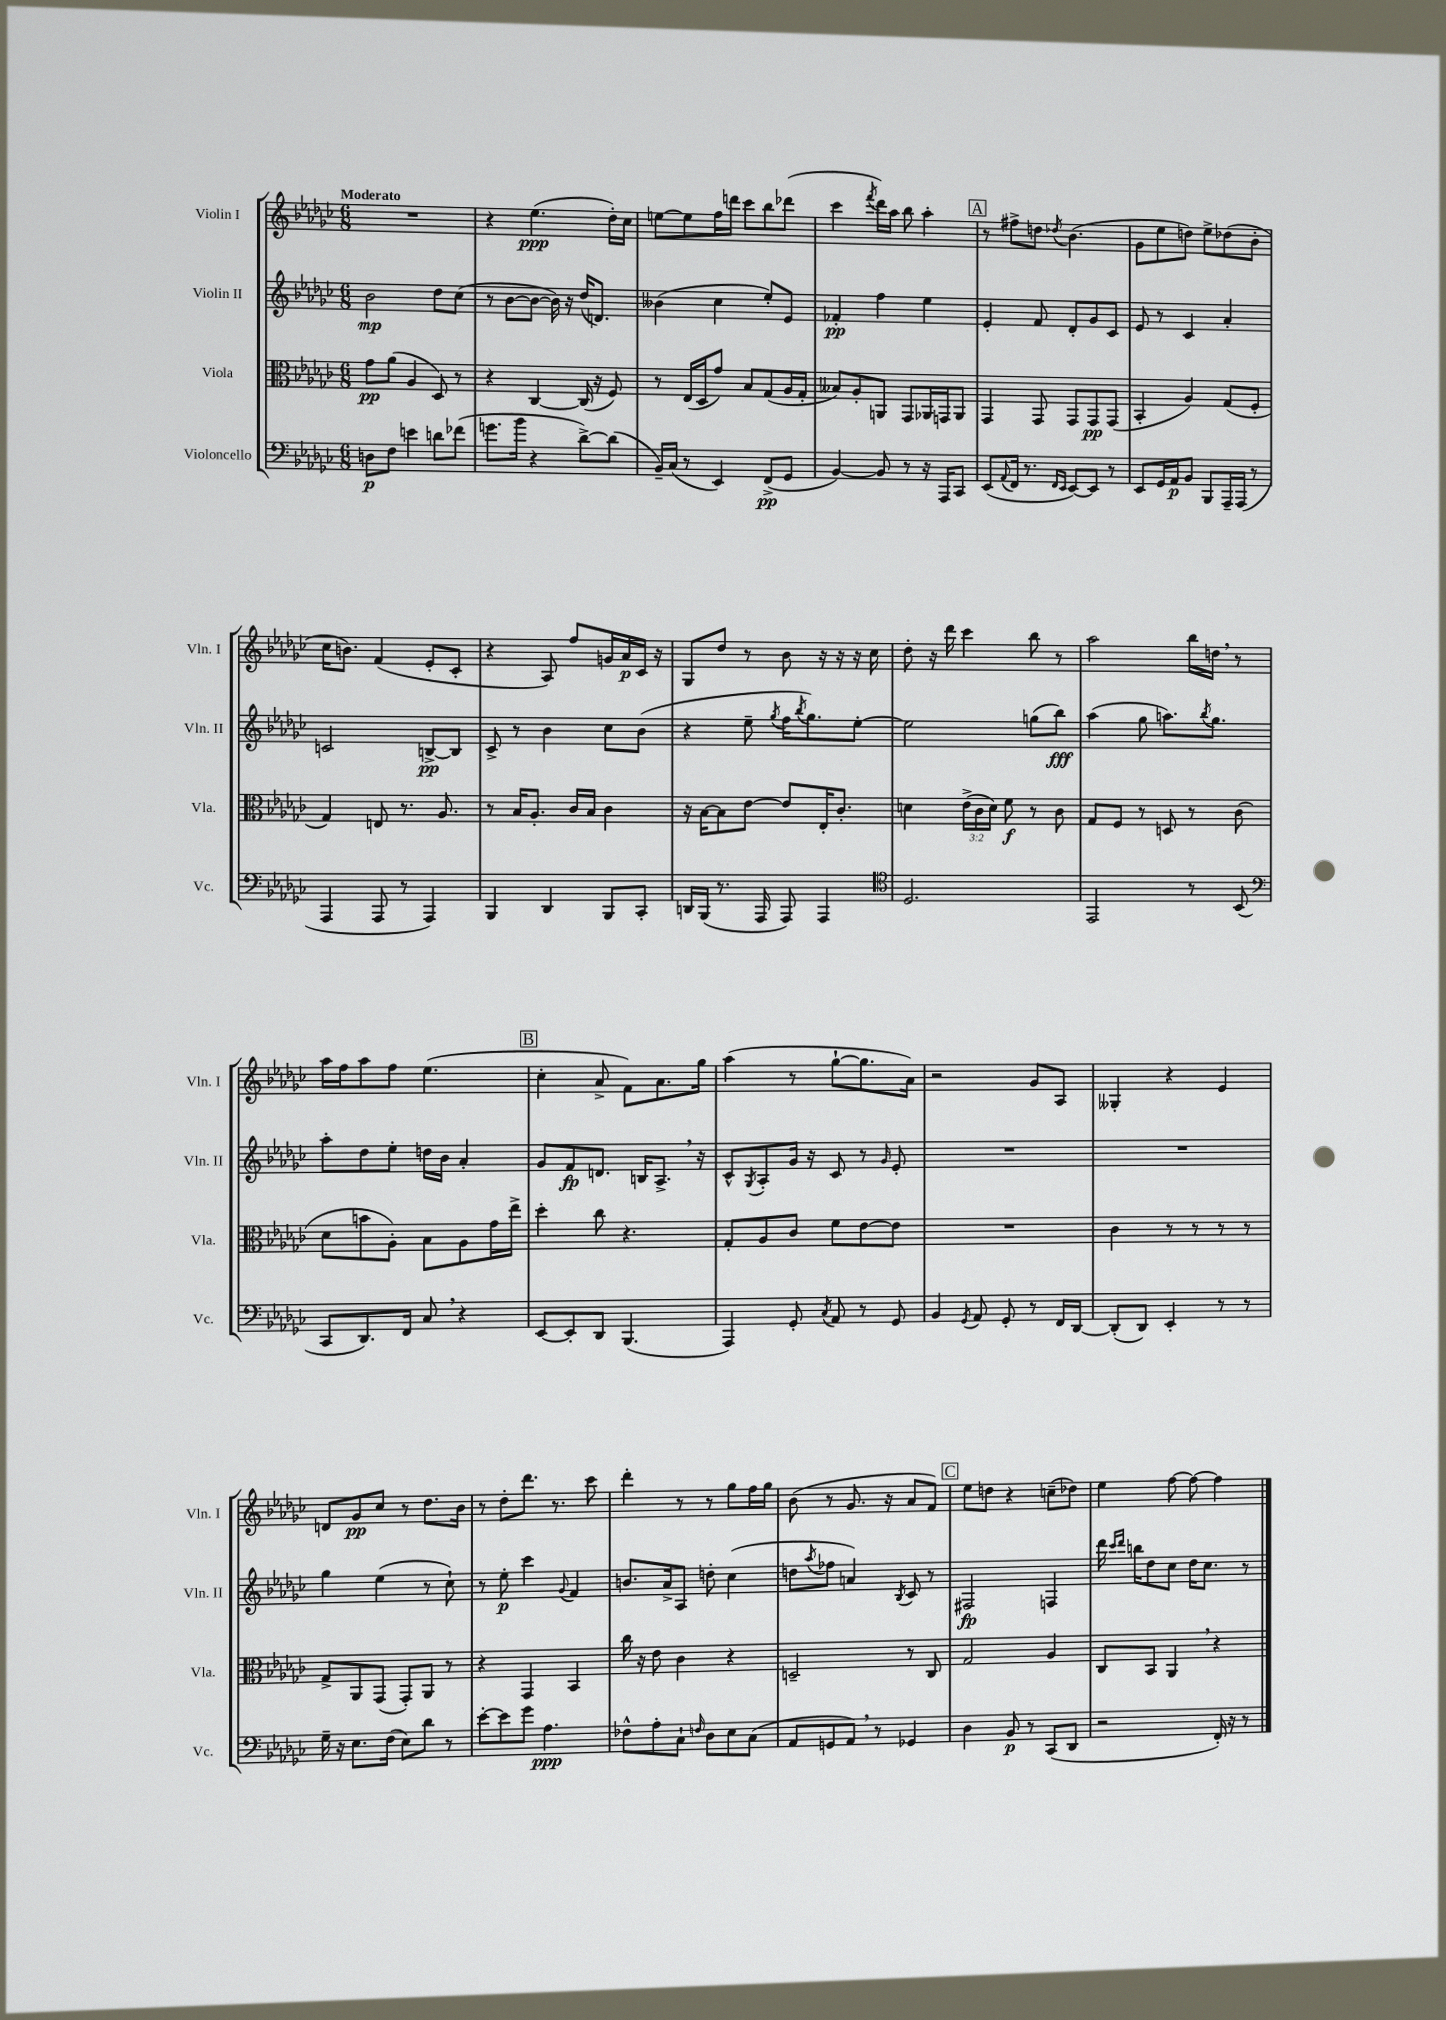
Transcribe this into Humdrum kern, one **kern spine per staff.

**kern	**dynam	**kern	**dynam	**kern	**dynam	**kern	**dynam
*part4	*part4	*part3	*part3	*part2	*part2	*part1	*part1
*staff4	*staff4	*staff3	*staff3	*staff2	*staff2	*staff1	*staff1
*I"Violoncello	*	*I"Viola	*	*I"Violin II	*	*I"Violin I	*
*I'Vc.	*	*I'Vla.	*	*I'Vln. II	*	*I'Vln. I	*
*clefF4	*	*clefC3	*	*clefG2	*	*clefG2	*
*k[b-e-a-d-g-c-]	*	*k[b-e-a-d-g-c-]	*	*k[b-e-a-d-g-c-]	*	*k[b-e-a-d-g-c-]	*
*M6/8	*	*M6/8	*	*M6/8	*	*M6/8	*
=1	=1	=1	=1	=1	=1	=1	=1
!	!	!	!	!	!	!LO:TX:a:B:t=Moderato	!
8Dn\L	p	8g-\L	pp	2b-\	mp	2.r	.
8F\J	.	(8a-\J	.	.	.	.	.
4en\	.	4A-/	.	.	.	.	.
8dn\L	.	8D-/)	.	8dd-\L	.	.	.
(8f-X\J	.	8r	.	(8cc-\J	.	.	.
=2	=2	=2	=2	=2	=2	=2	=2
8.gn\L	.	4r	.	8r	.	4r	.
.	.	.	.	[8b-\L	.	.	.
16b-\Jk	.	.	.	.	.	.	.
4r	.	[4C-/	.	8b-\J_	.	(4.ee-\	ppp
.	.	.	.	16b-\])	.	.	.
.	.	.	.	16r	.	.	.
[8d-^\L)	.	(16C-/]	.	(16dd-/KL	.	.	.
.	.	16r	.	8.dn/J)	.	.	.
(8d-\J]	.	8F/)	.	.	.	16dd-'\LL)	.
.	.	.	.	.	.	16cc-\JJ	.
=3	=3	=3	=3	=3	=3	=3	=3
16BB-~/LL)	.	8r	.	(4b--X\	.	[8een\L	.
(16C-/JJ	.	.	.	.	.	.	.
8r	.	(16E-/LL	.	.	.	8ee\]	.
.	.	16D-/J	.	.	.	.	.
4EE-/)	.	8g-/J)	.	4cc-\	.	16ff\L	.
.	.	.	.	.	.	16dddn\JJ	.
.	.	8B-/L	.	.	.	8ccc-\L	.
(8FF^/L	pp	(8G-/	.	8ee-'/L)	.	8bb-\	.
8GG-/J	.	16A-/L	.	8e-/J	.	(8ddd-X\J	.
.	.	16G-'/JJ	.	.	.	.	.
=4	=4	=4	=4	=4	=4	=4	=4
[4BB-/)	.	8B--X/L)	.	4f-X'/	pp	4ccc-\	.
.	.	8A-'/	.	.	.	.	.
.	.	.	.	.	.	8qfff/	.
8BB-/]	.	8AAn/J	.	4ff\	.	16ddd-\LL)	.
.	.	.	.	.	.	16aa-\JJ	.
8r	.	8GG-/L	.	.	.	8bb-\	.
16r	.	16AA-X/L	.	4ee-\	.	4aa-'\	.
16AAA-/KL	.	16GGn/J	.	.	.	.	.
8CC-/J	.	8AA-/J	.	.	.	.	.
!!LO:REH:place=s1:t=A
=5	=5	=5	=5	=5	=5	=5	=5
(8EE-/L	.	4GG-/	.	4e-'/	.	8r	.
8qqAA-/	.	.	.	.	.	.	.
16FF/Jk	.	.	.	.	.	8ff#X^\L	.
8.r	.	.	.	.	.	.	.
.	.	8GG-/	.	8f/	.	8ddn\J	.
16qqFF/LL	.	.	.	.	.	.	.
16qqEE-/JJ	.	.	.	.	.	8qdd-X/	.
[8EE-/L)	.	8GG-/L	.	8d-'/L	.	(4.b-\	.
8EE-/J]	.	8GG-/	pp	8g-/	.	.	.
8r	.	(8GG-/J	.	8c-/J	.	.	.
=6	=6	=6	=6	=6	=6	=6	=6
8EE-/L	.	4BB-'/	.	8e-/	.	8g-\L	.
16GG-/L	.	.	.	8r	.	8ee-\	.
16AA-/J	p	.	.	.	.	.	.
8BB-/J	.	4A-/)	.	4c-/	.	8ddn\J)	.
8BBB-/L	.	.	.	.	.	8ee-^\L	.
16AAA-~/L	.	(8G-/L	.	4a-'/	.	(8dd-X\	.
(16AAA-/JJ	.	.	.	.	.	.	.
8r	.	8F'/J	.	.	.	8b-'\J	.
!!LO:LB:g=z
=7	=7	=7	=7	=7	=7	=7	=7
4AAA-/	.	4G-/)	.	2cn/	.	16cc-\KL	.
.	.	.	.	.	.	8.bn\J)	.
8AAA-/	.	8En/	.	.	.	(4f/	.
8r	.	8.r	.	.	.	.	.
4AAA-/)	.	.	.	[8Bn^/L	pp	8e-'/L	.
.	.	8.A-/	.	.	.	.	.
.	.	.	.	8B/J]	.	8c-'/J	.
=8	=8	=8	=8	=8	=8	=8	=8
4BBB-/	.	8r	.	8c-^/	.	4r	.
.	.	16B-/KL	.	8r	.	.	.
.	.	8.A-'/J	.	.	.	.	.
4DD-/	.	.	.	4b-\	.	8A-/)	.
.	.	16c-/LL	.	.	.	8ff/L	.
.	.	16B-/JJ	.	.	.	.	.
8BBB-/L	.	4c-\	.	8cc-\L	.	16gn/L	.
.	.	.	.	.	.	16a-/	p
8CC-'/J	.	.	.	(8b-\J	.	16c-/JJ	.
.	.	.	.	.	.	16r	.
=9	=9	=9	=9	=9	=9	=9	=9
16DDn/LL	.	16r	.	4r	.	8G-/L	.
(16BBB-/JJ	.	[16B-\KL	.	.	.	.	.
8.r	.	8B-\]	.	.	.	8dd-/J	.
.	.	[8e-\J	.	8ee-~\	.	8r	.
16AAA-/	.	.	.	.	.	.	.
.	.	.	.	8qgg-/	.	.	.
8AAA-/)	.	8e-/L]	.	16ff\KL	.	8b-\	.
.	.	.	.	8qbb-/	.	.	.
.	.	.	.	8.gg-\)	.	.	.
4AAA-/	.	16E-'/K	.	.	.	16r	.
.	.	8.c-'/J	.	.	.	16r	.
.	.	.	.	[8ee-'\J	.	16r	.
.	.	.	.	.	.	16cc-\	.
=10	=10	=10	=10	=10	=10	=10	=10
*clefC4	*	*	*	*	*	*	*
2.D-/	.	4dn\	.	2ee-\]	.	8dd-'\	.
.	.	.	.	.	.	16r	.
.	.	.	.	.	.	16ddd-\	.
.	.	(24e-^\LL	.	.	.	4ccc-\	.
.	.	24c-\	.	.	.	.	.
.	.	24d\JJ)	.	.	.	.	.
.	.	8f\	f	.	.	.	.
.	.	8r	.	(8ggn\L	.	8bb-\	.
.	.	8c-\	.	8bb-\J)	fff	8r	.
=11	=11	=11	=11	=11	=11	=11	=11
2EE-/	.	8G-/L	.	(4aa-\	.	2aa-\	.
.	.	8F/J	.	.	.	.	.
.	.	8r	.	8gg-\	.	.	.
.	.	8Dn/	.	8.aan\L)	.	.	.
8r	.	8r	.	.	.	16bb-\LL	.
.	.	.	.	8qbb-/	.	.	.
.	.	.	.	8.gg-\J	.	16ddn,\JJ	.
(8BB-/	.	(8c-\	.	.	.	8r	.
!!LO:LB:g=z
=12	=12	=12	=12	=12	=12	=12	=12
*clefF4	*	*	*	*	*	*	*
8CC-/L	.	8d-\L	.	8aa-'\L	.	16aa-\LL	.
.	.	.	.	.	.	16ff\J	.
8.DD-/)	.	8bn\	.	8dd-\	.	8aa-\	.
.	.	8A-'\J)	.	8ee-'\J	.	8ff\J	.
16FF/Jk	.	.	.	.	.	.	.
8C-,/	.	8B-\L	.	16ddn\LL	.	(4.ee-\	.
.	.	.	.	16b-\JJ	.	.	.
4r	.	8A-\	.	4a-'/	.	.	.
.	.	16g-\L	.	.	.	.	.
.	.	16ee-^\JJ	.	.	.	.	.
!!LO:REH:place=s1:t=B
=13	=13	=13	=13	=13	=13	=13	=13
[8EE-/L	.	4dd-'\	.	8g-/L	.	4cc-'\	.
8EE-'/]	.	.	.	8f/	fp	.	.
8DD-/J	.	8cc-\	.	8.dn/J	.	8a-^/	.
(4.BBB-/	.	4.r	.	.	.	8f\L)	.
.	.	.	.	16Bn/KL	.	.	.
.	.	.	.	8.A-^,/J	.	8.a-\	.
.	.	.	.	16r	.	16gg-\Jk	.
=14	=14	=14	=14	=14	=14	=14	=14
4AAA-/)	.	8G-'/L	.	8c-^^/L	.	(4aa-\	.
.	.	.	.	8qG-/	.	.	.
.	.	8A-/	.	8A-'/	.	.	.
8GG-'/	.	8c-/J	.	16g-/Jk	.	8r	.
.	.	.	.	16r	.	.	.
8qC-/	.	.	.	.	.	.	.
8AA-/	.	8f\L	.	8c-/	.	[8gg-`\L	.
8r	.	[8e-\	.	8r	.	8.gg-\]	.
.	.	.	.	16qqg-/	.	.	.
8GG-/	.	8e-\J]	.	8e-'/	.	.	.
.	.	.	.	.	.	16a-\Jk)	.
=15	=15	=15	=15	=15	=15	=15	=15
4BB-/	.	2.r	.	2.r	.	2r	.
8qGG-/	.	.	.	.	.	.	.
8AA-/	.	.	.	.	.	.	.
8GG-'/	.	.	.	.	.	.	.
8r	.	.	.	.	.	8g-/L	.
16FF/LL	.	.	.	.	.	8A-/J	.
[16DD-/JJ	.	.	.	.	.	.	.
=16	=16	=16	=16	=16	=16	=16	=16
(8DD-'/L]	.	4c-\	.	2.r	.	4G--X'/	.
8DD-/J)	.	.	.	.	.	.	.
4EE-'/	.	8r	.	.	.	4r	.
.	.	8r	.	.	.	.	.
8r	.	8r	.	.	.	4e-/	.
8r	.	8r	.	.	.	.	.
!!LO:LB:g=z
=17	=17	=17	=17	=17	=17	=17	=17
16G-~\	.	8G-^/L	.	4gg-\	.	8dn/L	.
16r	.	.	.	.	.	.	.
8.E-\L	.	8AA-/	.	.	.	8g-/	pp
.	.	(8GG-/J	.	(4ee-\	.	8cc-/J	.
(16F\Jk	.	.	.	.	.	.	.
8E-\L)	.	8GG-'/L)	.	.	.	8r	.
8d-\J	.	8AA-/J	.	8r	.	8.dd-\L	.
8r	.	8r	.	8cc-`\)	.	.	.
.	.	.	.	.	.	16b-\Jk	.
=18	=18	=18	=18	=18	=18	=18	=18
[8e-'\L	.	4r	.	8r	.	8r	.
8e-\]	.	.	.	8ee-'\	p	8dd-'\L	.
8g-\J	.	4GG-/	.	4ccc-\	.	8.ddd-\J	.
4.A-\	ppp	.	.	.	.	.	.
.	.	.	.	.	.	8.r	.
.	.	.	.	8qqg-/	.	.	.
.	.	4BB-/	.	4f/	.	.	.
.	.	.	.	.	.	8ccc-\	.
=19	=19	=19	=19	=19	=19	=19	=19
8F-X^^\L	.	16cc-\	.	8.bn/L	.	4ddd-'\	.
.	.	16r	.	.	.	.	.
8A-'\	.	8e-\	.	.	.	.	.
.	.	.	.	16a-^/k	.	.	.
8C-`\J	.	4c-\	.	8A-/J	.	8r	.
16qqFn/	.	.	.	.	.	.	.
8D-\L	.	.	.	8ddn'\	.	8r	.
8E-\	.	4r	.	(4cc-\	.	8gg-\L	.
(8C-\J	.	.	.	.	.	16ff\L	.
.	.	.	.	.	.	16gg-\JJ	.
=20	=20	=20	=20	=20	=20	=20	=20
8AA-/L	.	2Dn~/	.	8ddn\L	.	(8b-\	.
.	.	.	.	8qaa-/	.	.	.
8GGn/	.	.	.	8ff-X\J	.	8r	.
8AA-,/J)	.	.	.	4an/)	.	8.g-/	.
8r	.	.	.	.	.	.	.
.	.	.	.	.	.	16r	.
.	.	.	.	8qB-/	.	.	.
4GG-X/	.	8r	.	8c-/	.	8a-/L	.
.	.	8C-/	.	8r	.	8f/J)	.
!!LO:REH:place=s1:t=C
=21	=21	=21	=21	=21	=21	=21	=21
4D-\	.	2G-/	.	2F#X/	fp	8ee-\L	.
.	.	.	.	.	.	8ddn\J	.
8BB-/	p	.	.	.	.	4r	.
8r	.	.	.	.	.	.	.
(8CC-/L	.	4A-/	.	4Fn/	.	(8ccn~\L	.
8DD-/J	.	.	.	.	.	8dd-X\J)	.
=22	=22	=22	=22	=22	=22	=22	=22
2r	.	8C-/L	.	16ddd-\	.	4ee-\	.
.	.	.	.	16qqccc-/LL	.	.	.
.	.	.	.	16qqddd-/JJ	.	.	.
.	.	.	.	16bbn\KL	.	.	.
.	.	8BB-/J	.	8dd-\	.	.	.
.	.	4AA-,/	.	8cc-\J	.	[8ff\	.
.	.	.	.	16dd-\KL	.	8ff\_	.
.	.	.	.	8.cc-\J	.	.	.
16FF'/)	.	4r	.	.	.	4ff\]	.
16r	.	.	.	.	.	.	.
8r	.	.	.	8r	.	.	.
==	==	==	==	==	==	==	==
*-	*-	*-	*-	*-	*-	*-	*-
